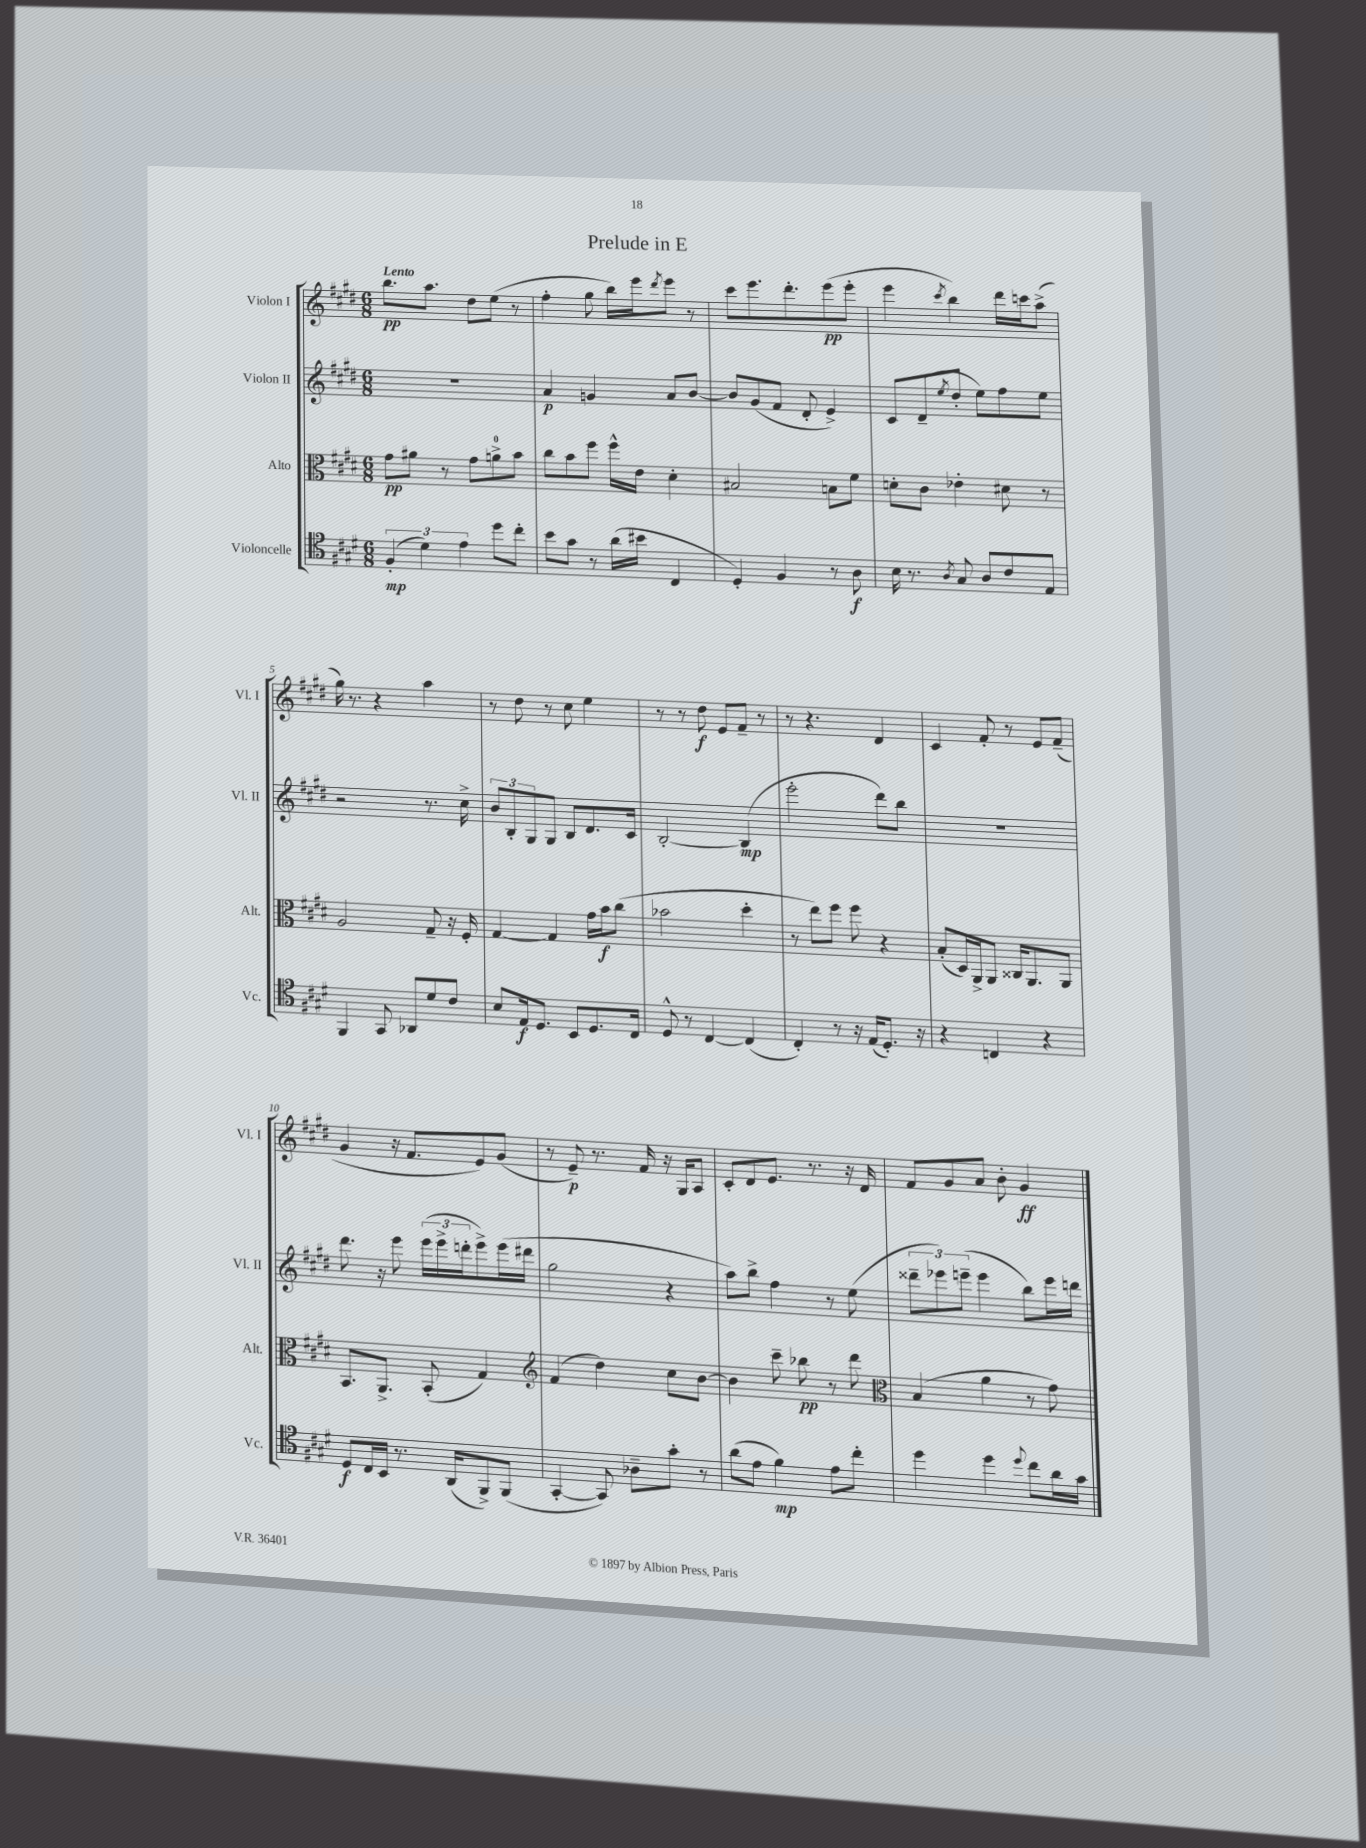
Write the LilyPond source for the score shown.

\header { title = "Prelude in E" }
<<
\new StaffGroup <<
\new Staff = "s0" \with { instrumentName = "Violon I" shortInstrumentName = "Vl. I" } {
    \clef treble \key e \major \numericTimeSignature \time 6/8 \tempo "Lento"
    b''8.\pp a''8. dis''8 e''8( r8 |
    fis''4-. gis''8 b''16) e'''16 \acciaccatura { dis'''8 } e'''8 r8 |
    cis'''8 e'''8. dis'''8.-. e'''8\pp( e'''8-. |
    e'''4 \acciaccatura { cis'''8 } b''4) dis'''16 c'''16 a''8->( |
    gis''16) r8. r4 a''4 |
    r8 dis''8 r8 cis''8 e''4 |
    r8 r8 dis''8\f e'8 fis'8-- r8 |
    r8 r4. dis'4 |
    cis'4 fis'8-. r8 e'8 fis'8--( |
    gis'4 r16 fis'8. e'8) gis'8( |
    r8 e'8--\p) r8. fis'16 r16 gis16 a8 |
    cis'8-. dis'8 e'8. r8. r16 dis'16 |
    fis'8 gis'8 a'8 b'8-. gis'4\ff \bar "|." |
}
\new Staff = "s1" \with { instrumentName = "Violon II" shortInstrumentName = "Vl. II" } {
    \clef treble \key e \major \numericTimeSignature \time 6/8
    R2. |
    a'4\p g'4 a'8 b'8~ |
    b'8 gis'8( fis'8 dis'8-. e'4->) |
    cis'8 dis'8--( \acciaccatura { e''8 } dis''8-. e''8) fis''8 e''8 |
    r2 r8. cis''16-> |
    \tuplet 3/2 { b'8 b8-. gis8 } gis8 b8 dis'8. cis'16 |
    b2~-. b4\mp( |
    e'''2-. dis'''8) b''8 |
    R2. |
    dis'''8. r16 e'''8 \tuplet 3/2 { e'''16( e'''16-> d'''16-. } e'''8->) e'''16( dis'''16 |
    gis''2 r4 |
    a''8) b''8-> fis''4 r8 e''8( |
    \tuplet 3/2 { disis'''8-- ees'''8) e'''8--( } e'''4 b''8) e'''16 d'''16 \bar "|." |
}
\new Staff = "s2" \with { instrumentName = "Alto" shortInstrumentName = "Alt." } {
    \clef alto \key e \major \numericTimeSignature \time 6/8
    gis'8\pp ais'8 r8 gis'8 a'8-0-> b'8 |
    cis''8 b'8 fis''8 fis''16-^ e'16 dis'4-. |
    bis2 b8 fis'8 |
    d'8-. cis'8 ees'4-. dis'8 r8 |
    a2 gis8-- r16 fis16-. |
    gis4~ gis4 gis'16 b'16\f cis''8( |
    bes'2 dis''4-. |
    r8 e''8) fis''8 fis''8 r4 |
    b8-.( dis16) a,16-> a,8 cisis16 a,8. a,8 |
    b,8. a,8.-> b,8-.( gis4) |
    \clef treble fis'4( dis''4) cis''8 b'8~ |
    b'4 cis'''8-- bes''8\pp r8 dis'''8 |
    \clef alto b4( a'4 r8 gis'8) \bar "|." |
}
\new Staff = "s3" \with { instrumentName = "Violoncelle" shortInstrumentName = "Vc." } {
    \clef tenor \key e \major \numericTimeSignature \time 6/8
    \tuplet 3/2 { fis4-.\mp( dis'4) e'4 } dis''8 cis''8-. |
    b'8 gis'8 r8 a'16( bis'16 cis4 |
    dis4-.) fis4 r8 a8\f |
    b16 r8. \acciaccatura { a8 } gis8 a8 cis'8 e8 |
    fis,4 gis,8 aes,8 dis'8 cis'8 |
    b8 e16\f dis8. b,8 dis8. cis16 |
    dis8-^ r8 cis4~ cis4( |
    cis4-.) r8 r16 e16( dis8.-.) r16 |
    r4 c4 r4 |
    dis8\f cis16 b,16 r8. a,16( fis,8->) fis,8( |
    gis,4~-. gis,8) aes8-- gis'8-. r8 |
    a'8( e'8 fis'4\mp) e'8 cis''8-. |
    dis''4 dis''4 \appoggiatura { dis''8 } cis''8 a'16 gis'16 \bar "|." |
}
>>
>>
